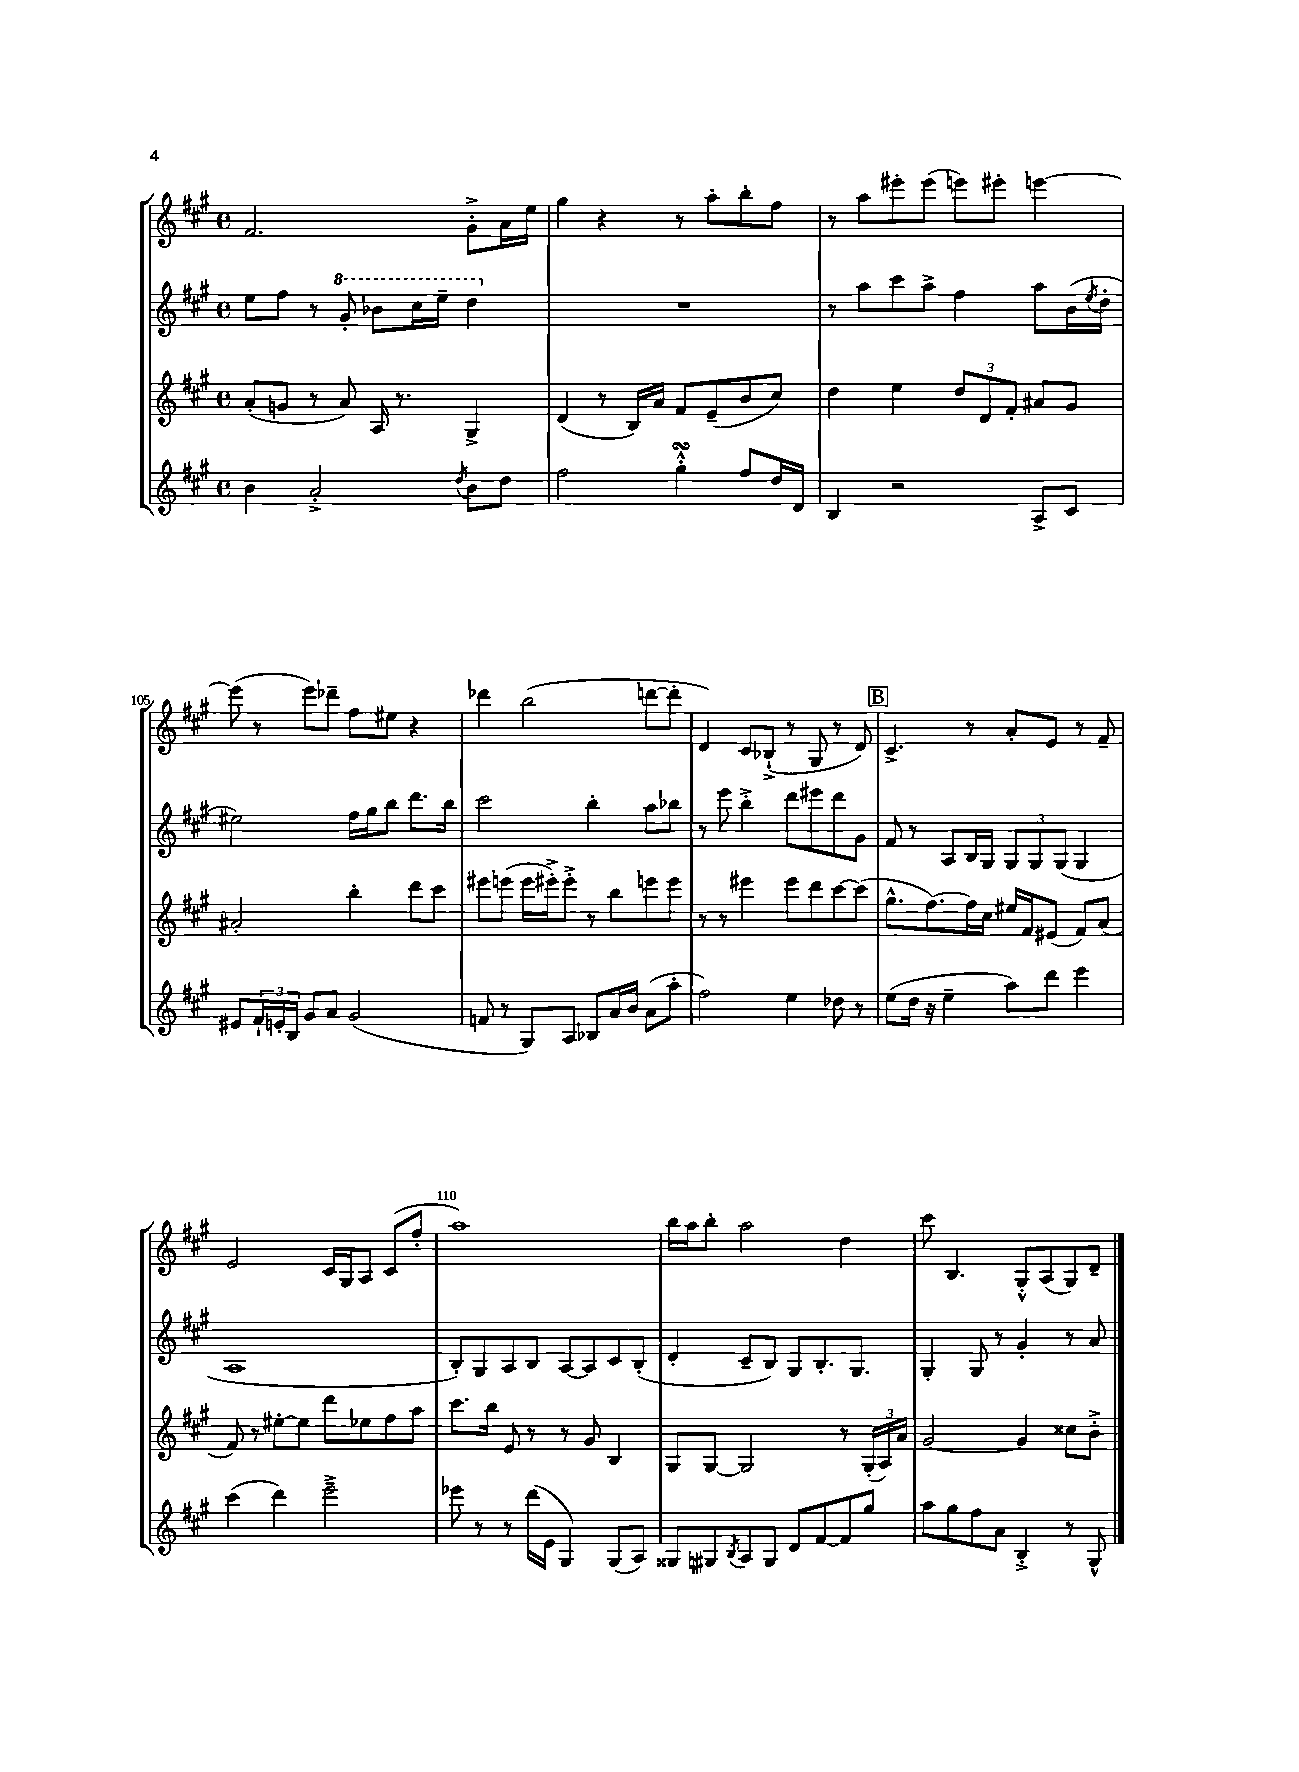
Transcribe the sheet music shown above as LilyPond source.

<<
\new StaffGroup <<
\new Staff = "s0" {
    \clef treble \key a \major \defaultTimeSignature \time 4/4
    fis'2. gis'8-.-> a'16 e''16 |
    gis''4 r4 r8 a''8-. b''8-. fis''8 |
    r8 a''8 eis'''8-. eis'''8( e'''8) eis'''8-. e'''4~ |
    e'''8( r8 e'''8) des'''8-- fis''8 eis''8 r4 |
    des'''4 b''2( d'''8~ d'''8-. |
    d'4) cis'8 bes8-!->( r8 gis8 r8 d'8) |
    \mark \markup { \box "B" } cis'4.-> r8 a'8-. e'8 r8 fis'8-- |
    e'2 cis'16 gis16 a8 cis'8( fis''8-. |
    a''1) |
    b''16 a''16 b''8-. a''2 d''4 |
    cis'''8 b4. gis8-.-^ a8( gis8) d'8-- \bar "|." |
}
\new Staff = "s1" {
    \clef treble \key a \major \defaultTimeSignature \time 4/4
    e''8 fis''8 r8 \ottava #1 gis''8-. bes''8 cis'''16 e'''16-- d'''4 \ottava #0 |
    R1 |
    r8 a''8 cis'''8 a''8-> fis''4 a''8 b'16( \acciaccatura { e''8 } d''16-. |
    eis''2) fis''16 gis''16 b''8 d'''8. b''16 |
    cis'''2 b''4-. a''8 bes''8 |
    r8 e'''8 b''4-.-> d'''8 eis'''8 d'''8 gis'8 |
    \mark \markup { \box "B" } fis'8 r8 a8 b16 gis16 \tuplet 3/2 { gis8 gis8 gis8( } gis4 |
    a1 |
    b8-.) gis8 a8 b8 a8~ a8 cis'8 b8-.( |
    d'4-. cis'8-- b8) gis8 b8.-. gis8. |
    gis4-. gis8 r8 gis'4-. r8 a'8 \bar "|." |
}
\new Staff = "s2" {
    \clef treble \key a \major \defaultTimeSignature \time 4/4
    a'8-.( g'8 r8 a'8) a16 r8. gis4-> |
    d'4( r8 b16) a'16 fis'8 e'8--( b'8 cis''8) |
    d''4 e''4 \tuplet 3/2 { d''8 d'8 fis'8-. } ais'8 gis'8 |
    ais'2-. b''4-. d'''8 cis'''8 |
    eis'''8 e'''8( e'''16 eis'''16-.->) eis'''8-.-> r8 b''8 e'''8 e'''8 |
    r8 r8 eis'''4 eis'''8 d'''8 cis'''8~ cis'''8( |
    \mark \markup { \box "B" } gis''8.-^ fis''8.~) fis''16 cis''16 eis''16 fis'16 eis'8( fis'8) a'8( |
    fis'8) r8 eis''8~-. eis''8 d'''8 ees''8 fis''8 a''8 |
    cis'''8. b''16 e'8 r8 r8 gis'8 b4 |
    gis8 gis8~ gis2 r8 \tuplet 3/2 { gis16-.( a16) a'16 } |
    gis'2~ gis'4 cisis''8 b'8-.-> \bar "|." |
}
\new Staff = "s3" {
    \clef treble \key a \major \defaultTimeSignature \time 4/4
    b'4 a'2-.-> \acciaccatura { d''8 } b'8 d''8 |
    fis''2 gis''4-.-^\turn fis''8 d''16 d'16 |
    b4 r2 a8-> cis'8 |
    eis'8 \tuplet 3/2 { fis'16-! e'16-. b16 } gis'8 a'8 gis'2( |
    f'8 r8 gis8) a8 bes8 a'16 b'16 a'8( a''8-. |
    fis''2) e''4 des''8 r8 |
    \mark \markup { \box "B" } e''8( d''16 r16 e''4-- a''8) d'''8 e'''4 |
    cis'''4( d'''4) e'''2---> |
    ees'''8 r8 r8 d'''16( e'16 gis4) gis8( a8) |
    gisis8 gis8 \acciaccatura { b8 } a8 gis8 d'8 fis'8~ fis'8 gis''8 |
    a''8 gis''8 fis''8 a'8 b4-.-> r8 gis8-^ \bar "|." |
}
>>
>>
\layout { \context { \Score currentBarNumber = #102 \override BarNumber.break-visibility = ##(#f #t #t) barNumberVisibility = #(every-nth-bar-number-visible 5) } }
